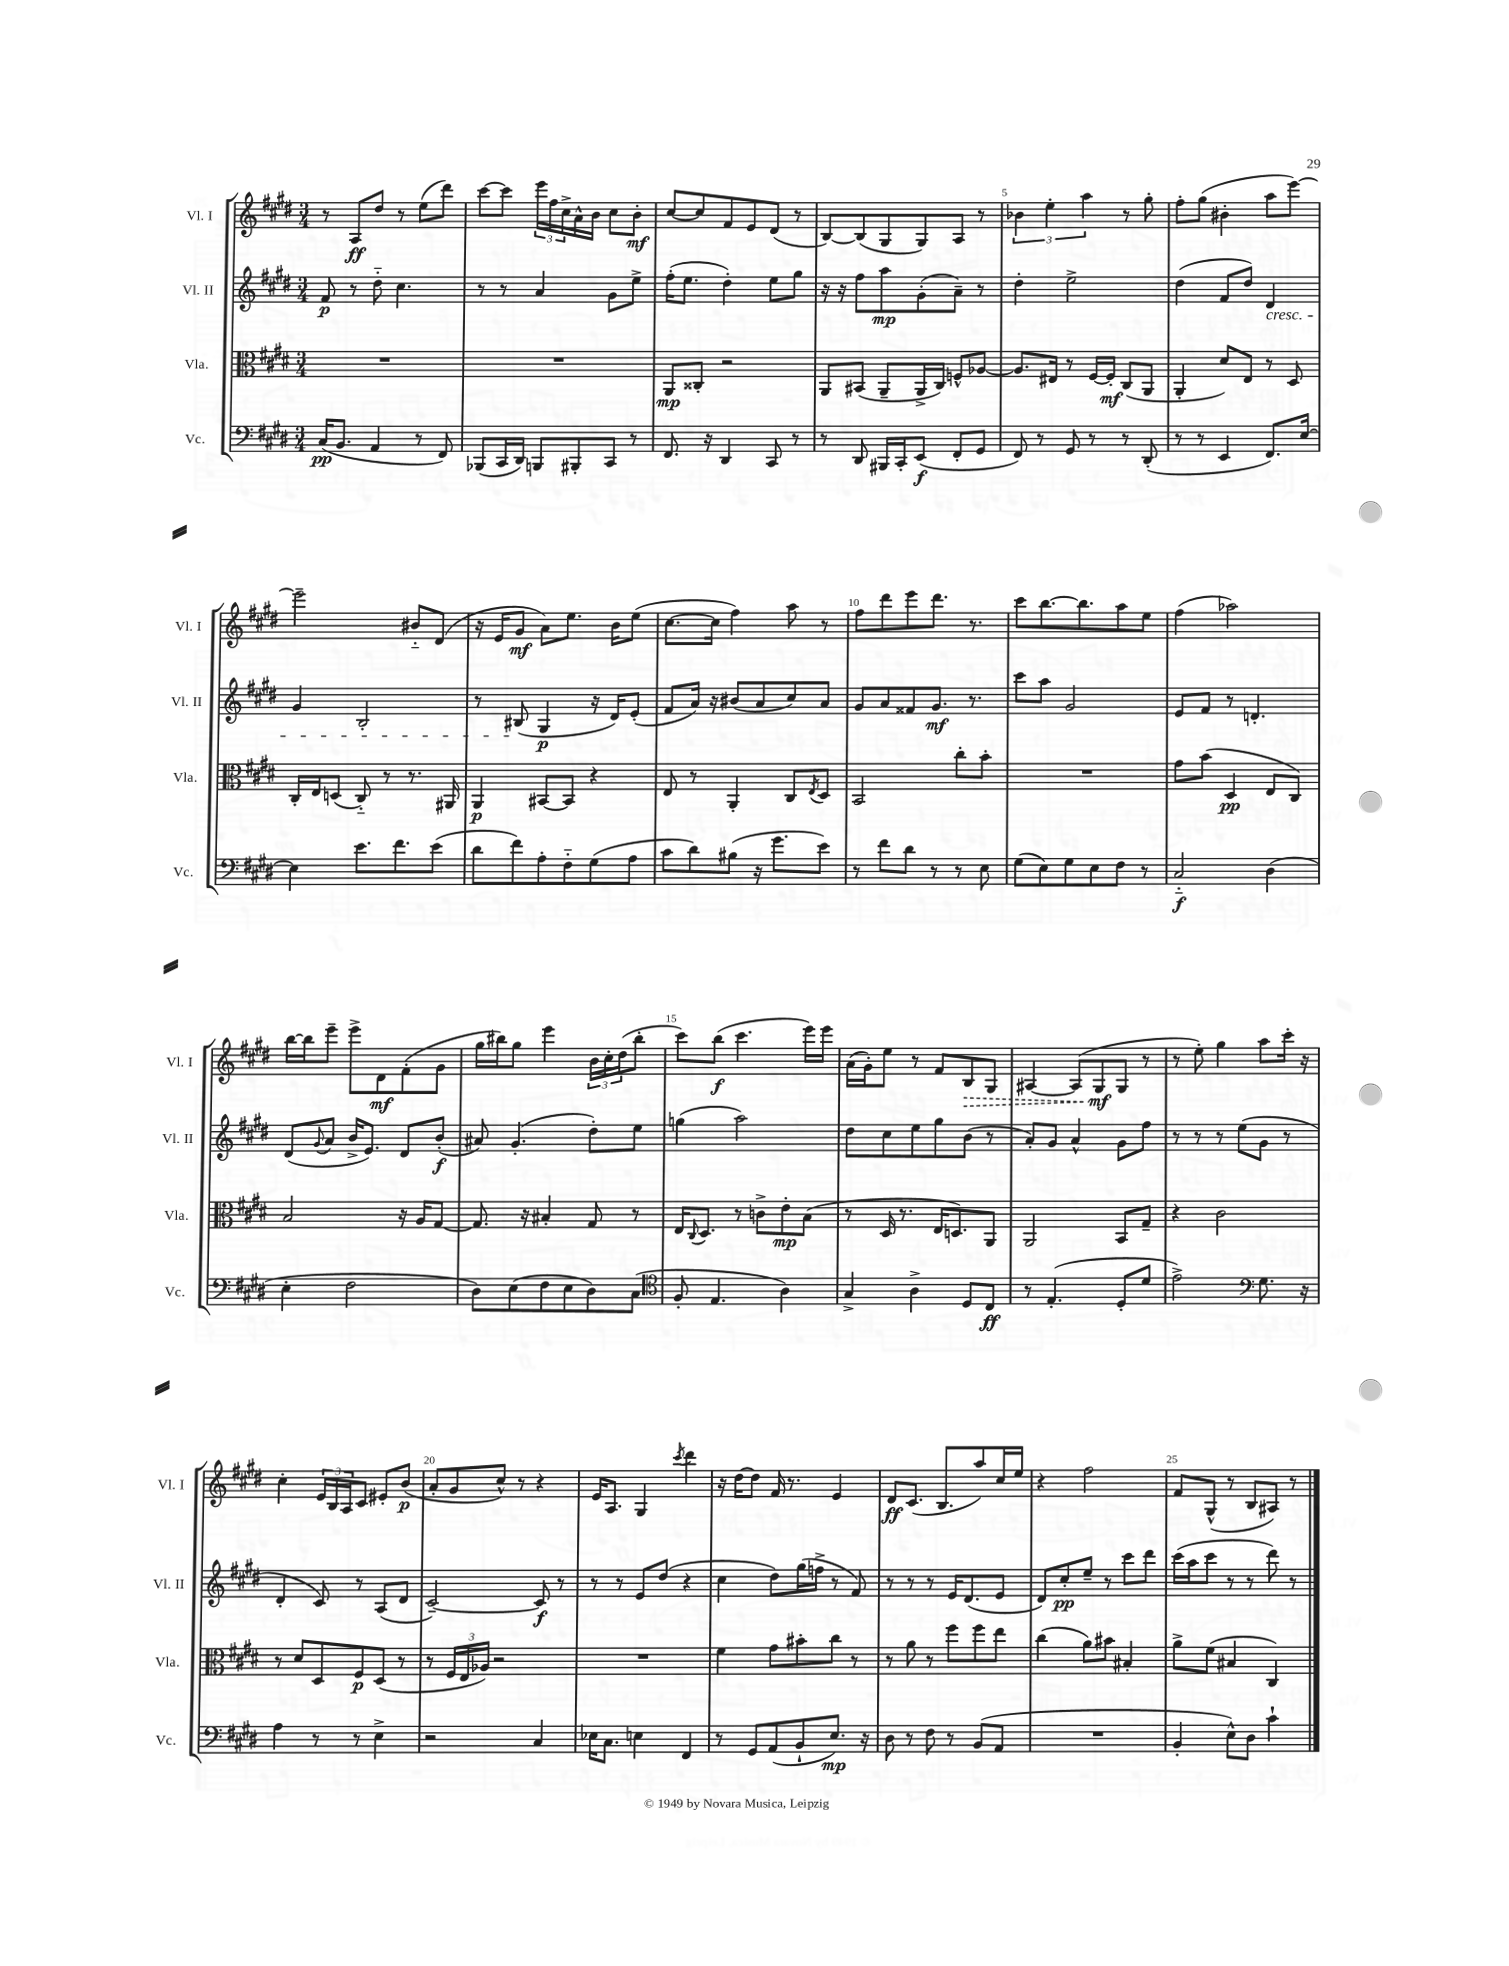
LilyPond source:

<<
\new StaffGroup <<
\new Staff = "s0" \with { instrumentName = "Vl. I" shortInstrumentName = "Vl. I" } {
    \clef treble \key e \major \numericTimeSignature \time 3/4
    r8 a8\ff dis''8 r8 e''8( dis'''8) |
    cis'''8~ cis'''8 \tuplet 3/2 { e'''16 fis''16 cis''16-> } a'16-^ b'16 cis''8 b'8-.\mf |
    cis''8~ cis''8 fis'8 e'8 dis'8( r8 |
    b8~) b8( gis8 gis8) a8 r8 |
    \tuplet 3/2 { bes'4 e''4-. a''4 } r8 gis''8-. |
    fis''8-. gis''8( bis'4-. a''8 e'''8~) |
    e'''2-- bis'8-_ dis'8( |
    r16 e'16 gis'8\mf a'8) e''8. b'16 e''8( |
    cis''8.~ cis''16 fis''4) a''8 r8 |
    fis''8 dis'''8 e'''8 dis'''8. r8. |
    cis'''8 b''8.~ b''8. a''8 e''8 |
    fis''4( aes''2) |
    b''16~ b''16 e'''8-- e'''8-> dis'8\mf fis'8-.( gis'8 |
    gis''16 bis''16) gis''8 e'''4 \tuplet 3/2 { b'16 cis''16-. dis''16( } bis''8-. |
    cis'''8) b''8\f( cis'''4. e'''16) e'''16 |
    a'16( gis'16-.) e''8 r8 fis'8 \once \override Hairpin.style = #'dashed-line b8\> gis8 |
    ais4~ ais8( gis8\mf\! gis8 r8 |
    r8 e''8-.) gis''4 a''8 cis'''16-. r16 |
    cis''4-. \tuplet 3/2 { e'16 b16 a16 } cis'8 eis'8-. b'8\p( |
    a'8-. gis'8 cis''8-^) r8 r4 |
    e'16 a8. gis4 \acciaccatura { cis'''8 } dis'''4 |
    r16 dis''16~ dis''8 fis'16 r8. e'4 |
    dis'8\ff cis'8.( b8. a''8) cis''16 e''16 |
    r4 fis''2 |
    fis'8 gis8-^( r8 b8 ais8) r8 \bar "|." |
}
\new Staff = "s1" \with { instrumentName = "Vl. II" shortInstrumentName = "Vl. II" } {
    \clef treble \key e \major \numericTimeSignature \time 3/4
    fis'8\p r8 dis''8-_ cis''4. |
    r8 r8 a'4 gis'8 e''8-> |
    fis''16-.( e''8. dis''4-.) e''8 gis''8 |
    r16 r16 fis''8 a''8\mp gis'8-.( a'8--) r8 |
    dis''4-. e''2-> |
    dis''4( fis'8 dis''8) dis'4\cresc |
    gis'4 b2-. |
    r8 bis8\!( gis4\p r16 dis'16) e'8-.( |
    fis'8 a'16) r16 bis'8( a'8 cis''8) a'8 |
    gis'8 a'8 fisis'8 gis'8.\mf r8. |
    cis'''8 a''8 gis'2 |
    e'8 fis'8 r8 d'4.-. |
    dis'8( \appoggiatura { gis'8 } a'8 b'16-> e'8.) dis'8 b'8-.\f( |
    ais'8) gis'4.-.( dis''8-.) e''8 |
    g''4( a''2) |
    dis''8 cis''8 e''8 gis''8 b'8( r8 |
    a'8-.) gis'8 a'4-^ gis'8 fis''8 |
    r8 r8 r8 e''8( gis'8 r8 |
    dis'4-. cis'8) r8 a8( dis'8 |
    cis'2~--) cis'8\f r8 |
    r8 r8 e'8 dis''8( r4 |
    cis''4 dis''8) gis''16( f''16-> r8 fis'8) |
    r8 r8 r8 e'16 dis'8.( e'8 |
    dis'8) cis''8-.\pp e''8-- r8 cis'''8 dis'''8 |
    cis'''16( a''16 cis'''8 r8 r8 dis'''8) r8 \bar "|." |
}
\new Staff = "s2" \with { instrumentName = "Vla." shortInstrumentName = "Vla." } {
    \clef alto \key e \major \numericTimeSignature \time 3/4
    R2. |
    R2. |
    a,8\mp cisis8-. r2 |
    a,8 bis,8( a,8-- a,16-> cis16) f8-^ aes8~ |
    aes8. eis16 r8 fis16~ fis16-.\mf cis8( a,8 |
    a,4-. dis'8) e8 r8 dis8 |
    cis16-. e16 d8( cis8-_) r8 r8. ais,16 |
    a,4\p bis,8~ bis,8 r4 |
    e8 r8 a,4-. cis8 \acciaccatura { e8 } dis8 |
    b,2 cis''8-. b'8-. |
    R2. |
    gis'8 b'8( dis4\pp e8 cis8) |
    b2 r16 a16 gis8~ |
    gis8. r16 bis4-. gis8 r8 |
    e16 \appoggiatura { cis8 } dis8. r8 c'8-> e'8-.\mp b8( |
    r8 dis16 r8. e16 d8.) a,8 |
    a,2 b,8 gis8-- |
    r4 cis'2 |
    r8 dis'8 dis8 fis8\p dis8( r8 |
    r8 \tuplet 3/2 { fis16 e16 aes16) } r2 |
    R2. |
    fis'4 gis'8 bis'8-. cis''8 r8 |
    r8 a'8 r8 fis''8 fis''8 e''8 |
    cis''4( a'8) bis'8 bis4-. |
    a'8-> fis'8( bis4 cis4) \bar "|." |
}
\new Staff = "s3" \with { instrumentName = "Vc." shortInstrumentName = "Vc." } {
    \clef bass \key e \major \numericTimeSignature \time 3/4
    cis16\pp( b,8. a,4 r8 fis,8) |
    bes,,8( cis,16 dis,16) b,,8 bis,,8-. cis,8 r8 |
    fis,8. r16 dis,4 cis,8 r8 |
    r8 dis,8 bis,,16 cis,16-. e,8\f( fis,8-. gis,8 |
    fis,8) r8 gis,8 r8 r8 dis,8-.( |
    r8 r8 e,4 fis,8.) e16~ |
    e4 e'8. fis'8. e'8( |
    dis'8 fis'8) a8-. fis8-_ gis8( a8 |
    cis'8 dis'8) bis8( r16 gis'8. e'8) |
    r8 fis'8 dis'8 r8 r8 e8 |
    gis8( e8) gis8 e8 fis8 r8 |
    cis2-_\f dis4( |
    e4-. fis2 |
    dis8) e8( fis8 e8 dis8) cis8( |
    \clef tenor fis8-. e4. a4) |
    gis4-> a4-> dis8 cis8\ff |
    r8 e4.-.( dis8-. dis'8 |
    e'2->) \clef bass gis8. r16 |
    a4 r8 r8 e4-> |
    r2 cis4 |
    ees16 cis8. e4 fis,4 |
    r8 gis,8 a,8( b,8-! e8.\mp) r16 |
    dis8 r8 fis8 r8 b,8( a,8 |
    R2. |
    b,4-. e8-^) dis8 cis'4-! \bar "|." |
}
>>
>>
\layout { \context { \Score \override BarNumber.break-visibility = ##(#f #t #t) barNumberVisibility = #(every-nth-bar-number-visible 5) } }
